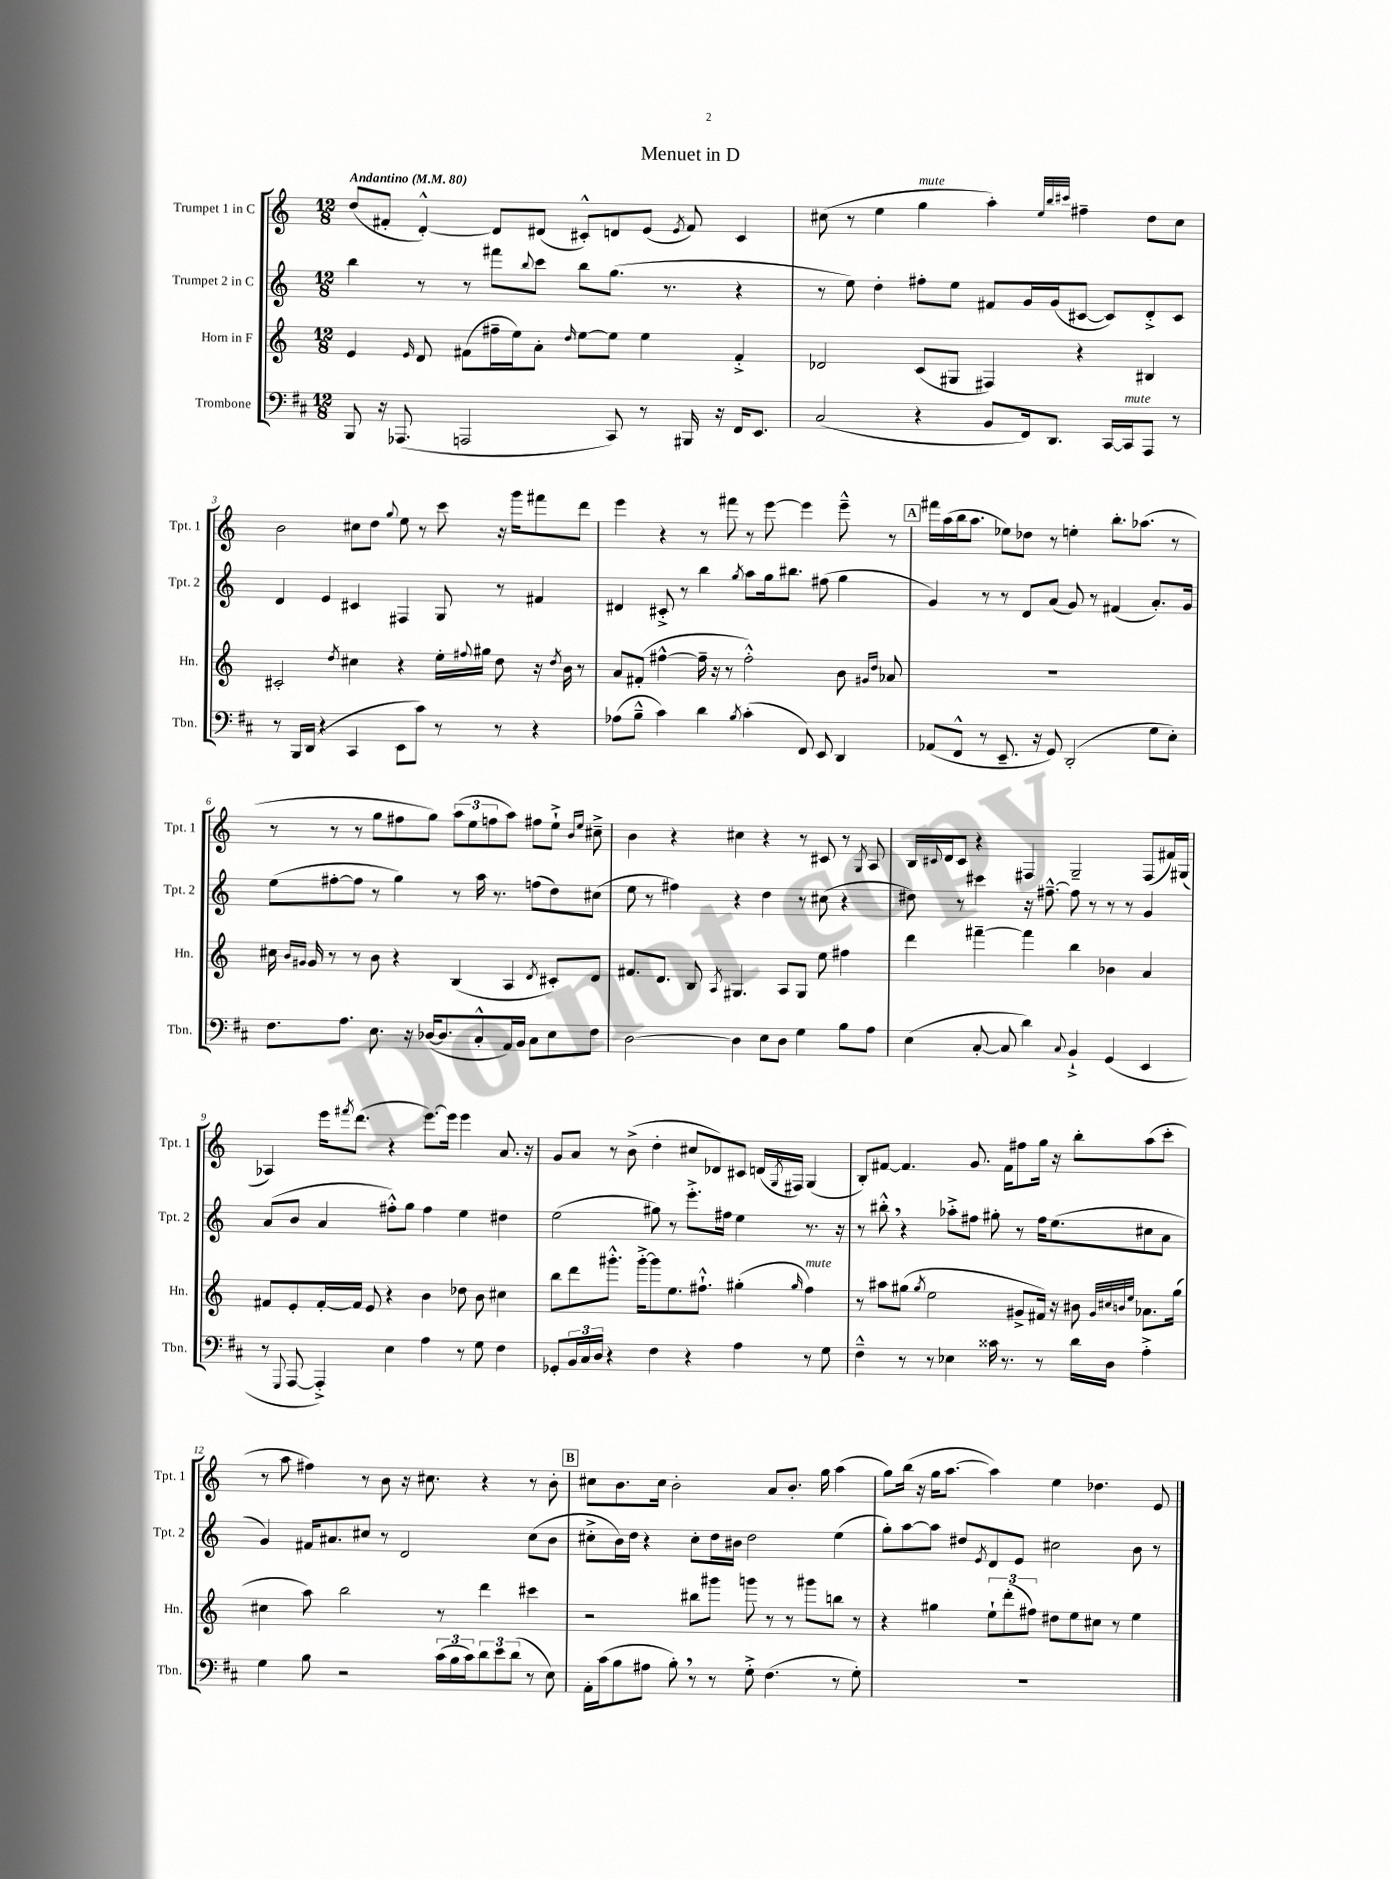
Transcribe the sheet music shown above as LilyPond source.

\header { title = "Menuet in D" }
<<
\new StaffGroup <<
\new Staff = "s0" \with { instrumentName = "Trumpet 1 in C" shortInstrumentName = "Tpt. 1" } {
    \clef treble \key c \major \numericTimeSignature \time 12/8 \tempo "Andantino" 4 = 80
    d''8( fis'8-. d'4~-.-^) d'8 dis'8( cis'8-.-^) d'8 e'8( \acciaccatura { e'8 } fis'8) cis'4 |
    cis''8( r8 e''4 g''4^\markup { \italic "mute" } a''4-.) \grace { e''32 b''32 cis'''32 } fis''4-- d''8 cis''8 |
    b'2 cis''8 d''8 \appoggiatura { g''8 } e''8 r8 c'''8 r16 g'''16 fis'''8 d'''8 |
    e'''4 r4 r8 fis'''8 r8 e'''8~ e'''4 e'''8---^ r8 |
    \mark \markup { \box "A" } fis'''16 a''16( b''16 a''8. ees''8) des''8 r8 e''4-. b''8.-. aes''8.( r8 |
    r8 r8 r8 g''8 fis''8 g''8) \tuplet 3/2 { a''8( e''8 f''8 } a''8) fis''8 e''8-!-> \grace { b'16 e''16 } cis''8---> |
    b'4 r4 cis''4 r4 r8 cis'8 r8 \acciaccatura { g8 } a8 |
    b16 \appoggiatura { cis'8 } d'16 cis'8 r4 fis4 g2-- fis8( fis'16) gis16( |
    aes4) e'''16 \acciaccatura { fis'''8 } d'''8.( r4 e'''8.~) e'''16 e'''4 a'8. r16 |
    g'8 a'8 r8 b'8->( d''4-. cis''8 des'8) cis'8 d'16( \acciaccatura { g8 } fis16) g4( |
    b8-.) fis'8~ fis'4. g'8. fis'16 fis''8 g''16 r16 b''8-. a''8( c'''8-. |
    r8 a''8 fis''4) r8 b'8 r16 cis''8. r4 r8 b'8-. |
    \mark \markup { \box "B" } cis''8 b'8. cis''16 b'2-. a'8 b'8.-. g''16 a''4( |
    g''8) b''16( r16 g''16 a''8.~ a''4) e''4 des''4. e'8 \bar "|." |
}
\new Staff = "s1" \with { instrumentName = "Trumpet 2 in C" shortInstrumentName = "Tpt. 2" } {
    \clef treble \key c \major \numericTimeSignature \time 12/8
    b''4 r8 r8 fis'''8 \appoggiatura { b''8 } c'''8 b''8 g''8.( r8. r4 |
    r8 e''8) d''4-. fis''8-. e''8 fis'8 g'16 g'16( cis'8~ cis'8) d'8-.-> cis'8 |
    d'4 e'4 cis'4 fis4 g8 r8 fis'4 |
    dis'4 cis'8-.-> r8 b''4 \acciaccatura { g''8 } a''8 g''16 bis''8. fis''8( g''4 |
    \mark \markup { \box "A" } g'4) r8 r8 d'8 a'8( g'8) r8 fis'4( a'8.-.) g'16 |
    e''8( fis''8~-. fis''8 r8 g''4) r8 a''16 r8. f''8( d''8) cis''8( |
    e''8 r8 fis''4) r4 d''4 r8 cis''8( r4 |
    dis''8) r8 cis'''4 r16 fis''8.~---^ fis''8 r8 r8 r8 g'4 |
    a'8( b'8 a'4 fis''8-.-^) g''8 fis''4 e''4 dis''4 |
    e''2( gis''8) r8 e'''8.-.-> fis''16 e''4 r8. r16 |
    r8 bis''8-.-^ \breathe r4 aes''8-.-> fis''8 gis''8-. r8 fis''16 e''8.( cis''8 a'8 |
    g'4) fis'16 ais'8. cis''8 r8 d'2 cis''8( b'8 |
    \mark \markup { \box "B" } cis''8-.-> b'16) d''16 r4 cis''8-. d''16 bis'16 d''2 e''4( |
    g''8-.) a''8~ a''8 dis''8 \acciaccatura { e'8 } d'8 e'8 cis''2 b'8 r8 \bar "|." |
}
\new Staff = "s2" \with { instrumentName = "Horn in F" shortInstrumentName = "Hn." } {
    \clef treble \key c \major \numericTimeSignature \time 12/8
    e'4 \grace { e'16 } d'8 fis'8( fis''16-- e''16) a'8-. \grace { d''16 } e''8~ e''8 e''4 fis'4-.-> |
    des'2 c'8( gis8 fis4) r4 bis4 |
    cis'2-. \acciaccatura { d''8 } cis''4 r4 e''16-. \appoggiatura { fis''8 } gis''16 d''8 r16 \acciaccatura { d''8 } b'16 r8 |
    a'8 fis'8-.( fis''4~-^ fis''16-- r16 r8 fis''2-.-^) b'8 \grace { gis'16 d''16 } aes'8 |
    \mark \markup { \box "A" } R1. |
    cis''16 \grace { b'16 gis'16 } gis'16 r8 r8 b'8 r4 b4( a4 \acciaccatura { d'8 } cis'8-.) d'8 |
    fis'8. d'8. b8 \acciaccatura { a8 } gis4. a8 gis8 e''8 fis''4 |
    d'''4 fis'''4~-- fis'''4 b''4 bes'4 a'4 |
    fis'8 e'8-. fis'16~-. fis'16 e'8 r4 b'4 des''8 b'8 cis''4 |
    b''8 d'''8 gis'''8.-.-^ gis'''16~-.-> gis'''8 e''8. fis''8.-!-^ gis''4-.( \grace { gis''16 } fis''4^\markup { \italic "mute" }) |
    r8 ais''8 gis''8( \acciaccatura { gis''8 } e''2 gis'8-> fis'16) r16 bis'8 \grace { gis'32 cis''32 b'32 e''32 } aes'8. gis''16( |
    cis''4 a''8) b''2 r8 d'''4 cis'''4 |
    \mark \markup { \box "B" } r2 bis''8 gis'''8 g'''8 r8 r8 gis'''8 b''8 r8 |
    r4 gis''4 \tuplet 3/2 { e''8-! d'''8-.( fis''8) } dis''8 e''8 cis''8 r8 e''4 \bar "|." |
}
\new Staff = "s3" \with { instrumentName = "Trombone" shortInstrumentName = "Tbn." } {
    \clef bass \key d \major \numericTimeSignature \time 12/8
    b,,8 r16 aes,,8.( a,,2 cis,8) r8 bis,,16 r16 fis,16 e,8. |
    cis2( r4 b,8 fis,16) d,8. cis,16~ cis,16^\markup { \italic "mute" } a,,8 r8 |
    r8 b,,16 d,16( r4 cis,4 e,8 cis'8) r8 r8 r4 |
    aes8( b8---^ cis'4) d'4 \acciaccatura { b8 } cis'4-.( fis,8) e,8 d,4 |
    \mark \markup { \box "A" } aes,8( fis,8-^ r8 e,8.-- r16 g,8) d,2-.( g8 e8-.) |
    fis8. a8. e8. r16 des16~( des8. cis8-.-^ a,16) b,16 cis8 e8 fis8 |
    d2~ d4 e8 d8 g4 b8 a8 |
    e4( cis8~-. cis8 d'4) \appoggiatura { cis8 } b,4-!-> g,4( e,4 |
    r8 \appoggiatura { g,,8 } a,,8~ a,,4-.->) e4 a4 r8 g8 fis4 |
    ges,8-. \tuplet 3/2 { b,16 cis16 d16 } r4 fis4 r4 a4 r8 g8 |
    fis4---^ r8 r8 ees4 cisis'16 r8. r8 d'16 d16 a4-.-> |
    g4 b8 r2 \tuplet 3/2 { cis'16( b16 cis'16) } \tuplet 3/2 { d'8 e'8 d'8( } r8 e8) |
    \mark \markup { \box "B" } a,16-. cis'16( b8 ais8 b8-.) \breathe r8 r8 g8-.-> fis4.( r8 g8-.) |
    R1. \bar "|." |
}
>>
>>
